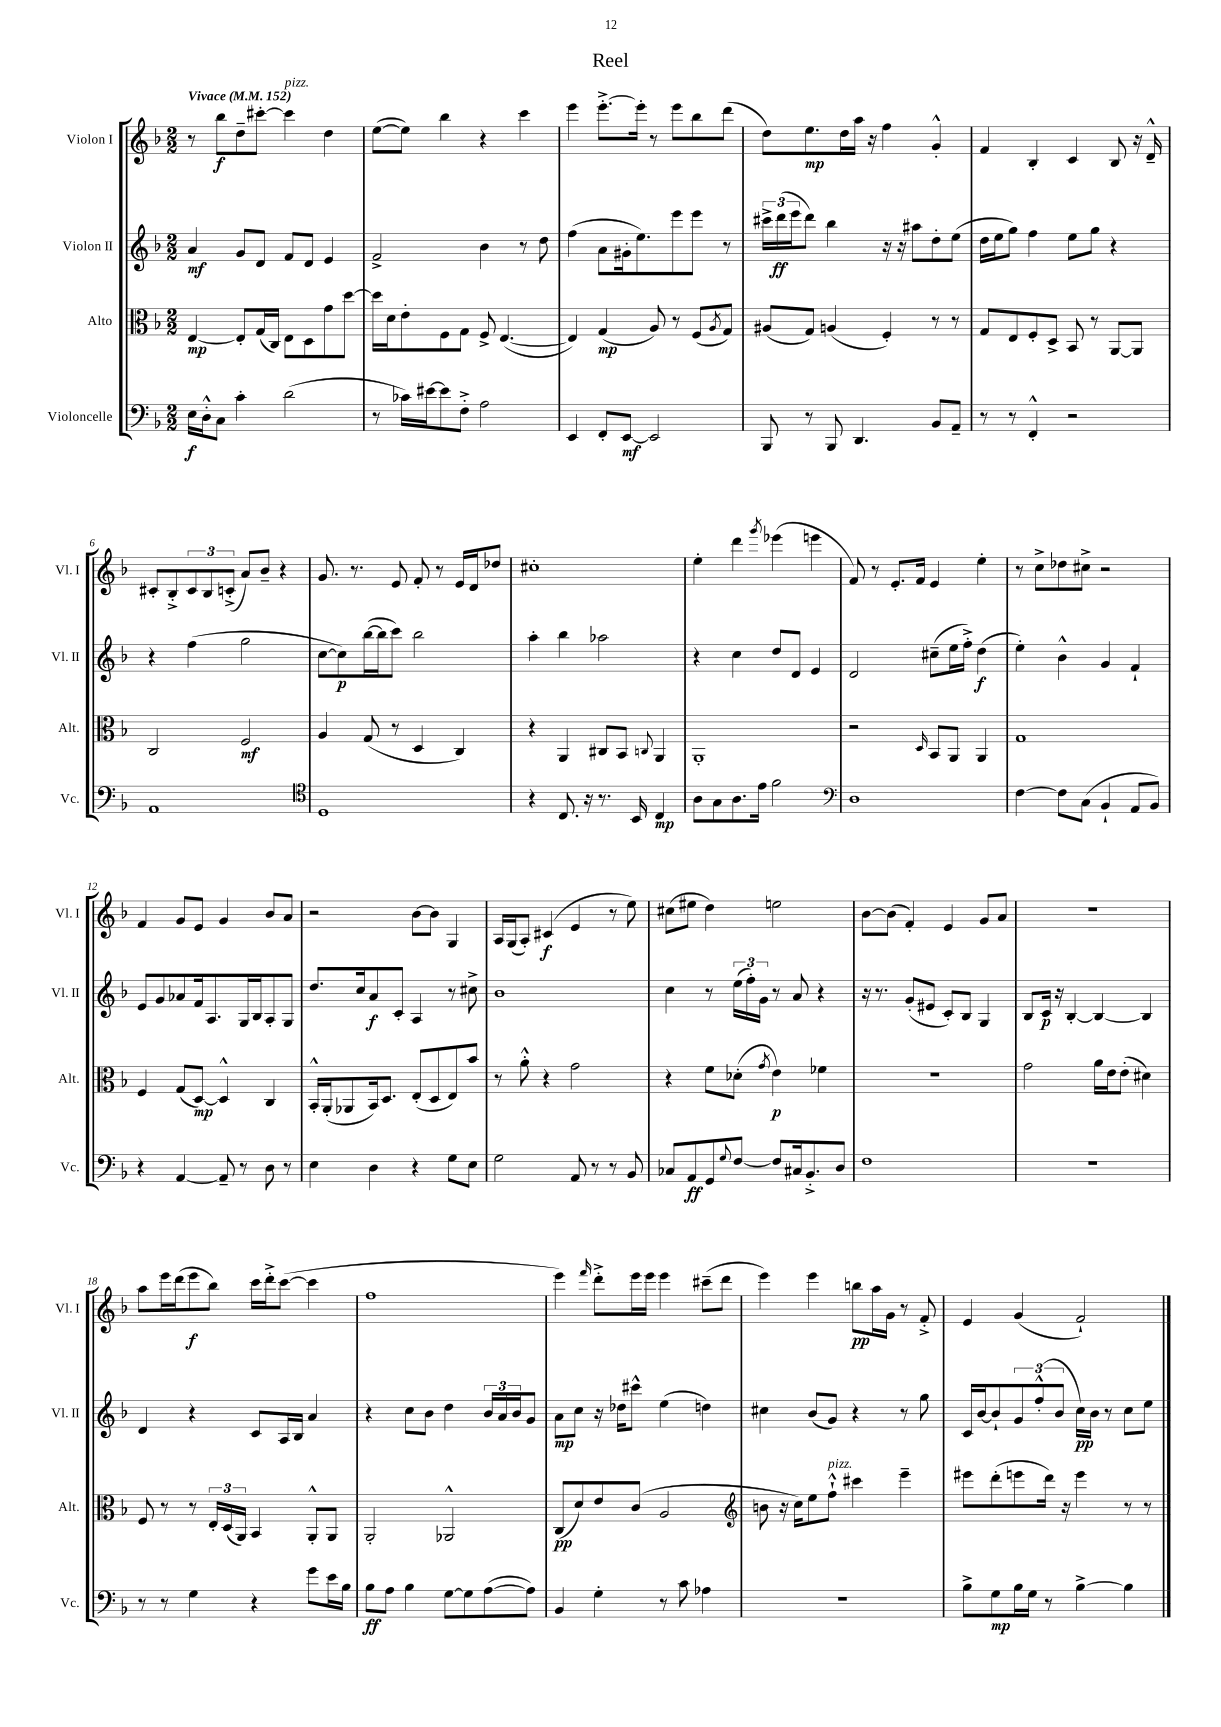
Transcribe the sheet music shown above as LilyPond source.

\header { title = "Reel" }
<<
\new StaffGroup <<
\new Staff = "s0" \with { instrumentName = "Violon I" shortInstrumentName = "Vl. I" } {
    \clef treble \key f \major \numericTimeSignature \time 2/2 \tempo "Vivace" 4 = 152
    r8 bes''8\f d''8-- cis'''8~-. cis'''4^\markup { \italic "pizz." } d''4 |
    e''8~( e''8) bes''4 r4 c'''4 |
    e'''4 e'''8.~-.-> e'''16-. r8 e'''8 bes''8 d'''8( |
    d''8) e''8.\mp d''16 a''16 r16 f''4 g'4-.-^ |
    f'4 bes4-. c'4 bes8 r16 d'16---^ |
    cis'8-. bes8-.-> \tuplet 3/2 { cis'8 bes8 c'8-.->( } a'8) bes'8-- r4 |
    g'8. r8. e'8 f'8-. r8 e'16 d'16 des''8 |
    cis''1-. |
    e''4-. d'''4 \acciaccatura { g'''8 } ees'''4( e'''4 |
    f'8) r8 e'8.-. f'16 e'4 e''4-. |
    r8 c''8-> des''8 cis''8-> r2 |
    f'4 g'8 e'8 g'4 bes'8 a'8 |
    r2 bes'8~ bes'8 g4 |
    a16 g16( a8-.) cis'4\f( e'4 r8 e''8) |
    cis''8( eis''8 d''4) e''2 |
    bes'8~ bes'8( f'4-.) e'4 g'8 a'8 |
    r1 |
    a''8 e'''16 d'''16( e'''8\f bes''8) c'''16 d'''16-.-> c'''8~( c'''4 |
    f''1 |
    e'''4) \grace { f'''16 } d'''8-.-> e'''16 e'''16 e'''4 cis'''8--( d'''8 |
    e'''4) e'''4 b''8\pp a''16 g'16 r8 f'8-.-> |
    e'4 g'4( f'2-!) \bar "|." |
}
\new Staff = "s1" \with { instrumentName = "Violon II" shortInstrumentName = "Vl. II" } {
    \clef treble \key f \major \numericTimeSignature \time 2/2
    a'4\mf g'8 d'8 f'8 d'8 e'4 |
    f'2-> bes'4 r8 d''8 |
    f''4( a'8 gis'16-. e''8.) e'''8 e'''8 r8 |
    \tuplet 3/2 { cis'''16-> d'''16\ff( e'''16 } d'''8) bes''4 r16 r16 ais''8 d''8-. e''8( |
    d''16 e''16 g''8) f''4 e''8 g''8 r4 |
    r4 f''4( g''2 |
    c''8~ c''8\p) bes''16~( bes''16 c'''8) bes''2 |
    a''4-. bes''4 aes''2 |
    r4 c''4 d''8 d'8 e'4 |
    d'2 cis''8--( e''16 f''16-.->) d''4\f( |
    e''4-.) bes'4-^ g'4 f'4-! |
    e'8 g'8 aes'8 f'16 a8. g16 bes16 a8-. g8 |
    d''8. c''16 a'8\f c'8-. a4 r8 cis''8-> |
    bes'1 |
    c''4 r8 \tuplet 3/2 { e''16( f''16-.) g'16 } r8 a'8 r4 |
    r16 r8. g'8-.( eis'8 c'8-.) bes8 g4 |
    bes8 c'16\p r16 bes4~-. bes4~ bes4 |
    d'4 r4 c'8 a16 bes16 a'4 |
    r4 c''8 bes'8 d''4 \tuplet 3/2 { bes'16 a'16 bes'16 } g'8 |
    a'8\mp c''8 r16 des''16 cis'''8-^ e''4( d''4) |
    cis''4 bes'8( g'8) r4 r8 g''8 |
    c'16 bes'16~ bes'8-! \tuplet 3/2 { g'8 f''8-.-^( bes'8 } c''16\pp) bes'16 r8 c''8 e''8 \bar "|." |
}
\new Staff = "s2" \with { instrumentName = "Alto" shortInstrumentName = "Alt." } {
    \clef alto \key f \major \numericTimeSignature \time 2/2
    e4~\mp e8-. g16( c16) e8 d8 g'8 d''8~ |
    d''16 d'16 e'8-. f8 g8 f8-> e4.~( |
    e4) g4\mp( a8) r8 f8( \acciaccatura { a8 } g8) |
    ais8( g8) a4( f4-.) r8 r8 |
    g8 e8 f8-. d8-> bes,8 r8 a,8~ a,8 |
    c2 f2\mf |
    a4 g8( r8 d4 c4) |
    r4 a,4 cis8 bes,8 \appoggiatura { c8 } a,4 |
    a,1-. |
    r2 \grace { d16 } bes,8 a,8 a,4 |
    g1 |
    f4 g8( d8~\mp) d4-^ c4 |
    bes,16-.-^ a,16-.( aes,8 bes,16) d8. e8-.( d8 e8) bes'8 |
    r8 a'8-.-^ r4 g'2 |
    r4 f'8 des'8-.( \acciaccatura { g'8 } e'4\p) fes'4 |
    R1 |
    g'2 a'16 e'16 e'8-.( dis'4) |
    f8 r8 r8 \tuplet 3/2 { e16-. d16( a,16) } bes,4 a,8-.-^ a,8 |
    a,2-. aes,2-^ |
    c8\pp( d'8) e'8 c'8( a2 |
    \clef treble b'8 r16 c''16) e''8 f''8-!-^^\markup { \italic "pizz." } cis'''4 e'''4-- |
    eis'''8 d'''8-.( e'''8 d'''16) r16 e'''4 r8 r8 \bar "|." |
}
\new Staff = "s3" \with { instrumentName = "Violoncelle" shortInstrumentName = "Vc." } {
    \clef bass \key f \major \numericTimeSignature \time 2/2
    e16\f d16-.-^ c8 c'4-. d'2( |
    r8 ces'16) eis'16~ eis'8 f8-.-> a2 |
    e,4 f,8-. e,8~\mf e,2 |
    bes,,8 r8 bes,,8 d,4. bes,8 a,8-- |
    r8 r8 f,4-.-^ r2 |
    a,1 |
    \clef tenor d1 |
    r4 c8. r16 r8. bes,16 c4\mp |
    a8 g8 a8. e'16 f'2 |
    \clef bass d1 |
    f4~ f8 c8( bes,4-! a,8 bes,8) |
    r4 a,4~ a,8-- r8 d8 r8 |
    e4 d4 r4 g8 e8 |
    g2 a,8 r8 r8 bes,8 |
    ces8 a,8\ff g,8 \appoggiatura { g8 } f8~ f8 cis16 bes,8.-.-> d8 |
    f1 |
    r1 |
    r8 r8 g4 r4 g'8 e'16 bes16 |
    bes8\ff a8 bes4 g8~ g8 a8~( a8) |
    bes,4 g4-. r8 c'8 aes4 |
    R1 |
    bes8-> g8\mp bes16 g16 r8 bes4~-> bes4 \bar "|." |
}
>>
>>
